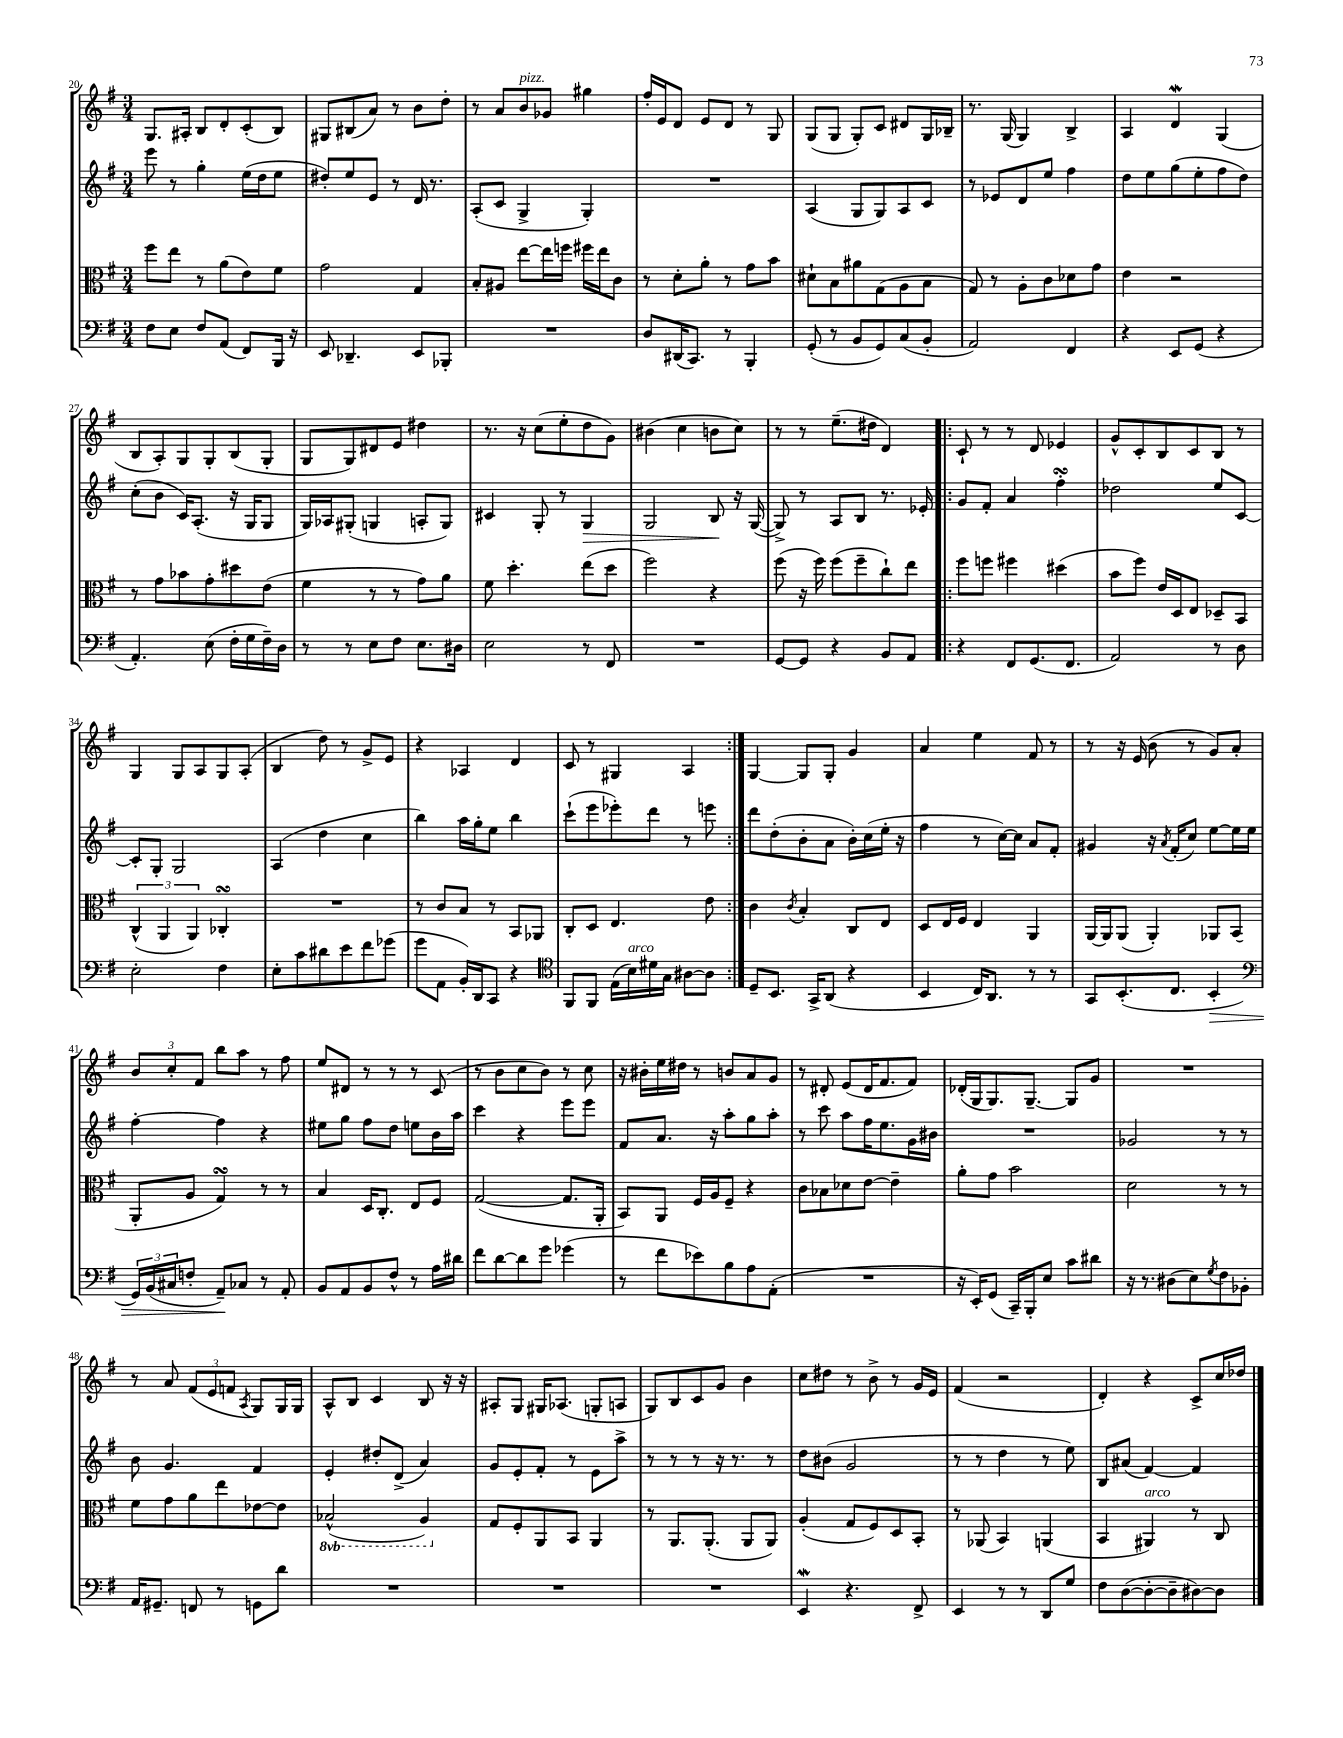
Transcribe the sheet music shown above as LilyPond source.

<<
\new StaffGroup <<
\new Staff = "s0" {
    \clef treble \key g \major \numericTimeSignature \time 3/4
    g8. ais16-. b8 d'8-. c'8-.( b8) |
    gis8 bis8( a'8) r8 b'8 d''8-. |
    r8 a'8 b'8^\markup { \italic "pizz." } ges'8 gis''4 |
    fis''16-. e'16 d'8 e'8 d'8 r8 g8 |
    g8( g8 g8-.) c'8 dis'8 g16 bes16-- |
    r8. g16( g4) b4-> |
    a4 d'4\mordent g4( |
    b8 a8-.) g8 g8-. b8( g8-. |
    g8 g8) dis'8 e'8 dis''4 |
    r8. r16 c''8( e''8-. d''8 g'8) |
    bis'4( c''4 b'8 c''8) |
    r8 r8 e''8.--( dis''16 d'4) |
    \repeat volta 2 { c'8-! r8 r8 d'8 ees'4 |
    g'8-^ c'8-. b8 c'8 b8 r8 |
    g4 g8 a8 g8 a8-.( |
    b4 d''8) r8 g'8-> e'8 |
    r4 aes4 d'4 |
    c'8 r8 gis4 a4 | }
    g4~ g8 g8-. g'4 |
    a'4 e''4 fis'8 r8 |
    r8 r16 e'16( b'8 r8 g'8) a'8-. |
    \tuplet 3/2 { b'8 c''8-. fis'8 } b''8 a''8 r8 fis''8 |
    e''8 dis'8 r8 r8 r8 c'8( |
    r8 b'8 c''8 b'8) r8 c''8 |
    r16 bis'16-. e''16 dis''16 r8 b'8 a'8 g'8 |
    r8 dis'8-. e'8( dis'16 fis'8. fis'8) |
    des'16-.( g16 g8.) g8.~-- g8 g'8 |
    R2. |
    r8 a'8 \tuplet 3/2 { fis'8( e'8 f'8 } \acciaccatura { a8 } g8) g16 g16 |
    a8-^ b8 c'4 b8 r16 r16 |
    ais8-. g8 gis16 aes8.( g8-. a8 |
    g8) b8 c'8 g'8 b'4 |
    c''8 dis''8 r8 b'8-> r8 g'16 e'16 |
    fis'4( r2 |
    d'4-.) r4 c'8-> c''16 des''16 \bar "|." |
}
\new Staff = "s1" {
    \clef treble \key g \major \numericTimeSignature \time 3/4
    e'''8 r8 g''4-. e''16( d''16 e''8 |
    dis''8-.) e''8 e'8 r8 d'16 r8. |
    a8-.( c'8 g4-> g4-.) |
    R2. |
    a4( g8 g8) a8 c'8 |
    r8 ees'8 d'8 e''8 fis''4 |
    d''8 e''8 g''8( e''8-. fis''8 d''8) |
    c''8-.( b'8 c'16) a8.-.( r16 g16 g8 |
    g16) aes16 gis8-.( g4 a8-. g8) |
    cis'4 g8-. r8 g4\> |
    g2 b8\! r16 g16~( |
    g8->) r8 a8 b8 r8. ees'16-. |
    \repeat volta 2 { g'8 fis'8-. a'4 fis''4-.\turn |
    des''2 e''8 c'8~ |
    c'8-. g8-. g2 |
    a4( d''4 c''4 |
    b''4) a''16 g''16-. e''8 b''4 |
    c'''8-!( e'''8 ees'''8-.) d'''8 r8 e'''8 | }
    d'''8 d''8-.( b'8-. a'8 b'16-.) c''16( e''16-. r16 |
    fis''4 r8 c''16~) c''16 a'8 fis'8-. |
    gis'4 r16 \acciaccatura { a'8 } fis'16-.( c''8) e''8~ e''16 e''16 |
    fis''4~-. fis''4 r4 |
    eis''8 g''8 fis''8 d''8 e''8 b'16 a''16 |
    c'''4 r4 e'''8 e'''8 |
    fis'8 a'8. r16 a''8-. g''8 a''8-. |
    r8 c'''8 a''8 fis''16 e''8. g'16 bis'16 |
    R2. |
    ges'2 r8 r8 |
    b'8 g'4. fis'4 |
    e'4-. dis''8-. d'8->( a'4) |
    g'8 e'8-. fis'8-. r8 e'8 a''8-> |
    r8 r8 r8 r16 r8. r8 |
    d''8 bis'8( g'2 |
    r8 r8 d''4 r8 e''8) |
    b8 ais'8( fis'4~) fis'4 \bar "|." |
}
\new Staff = "s2" {
    \clef alto \key g \major \numericTimeSignature \time 3/4 \set Staff.ottavationMarkups = #ottavation-simple-ordinals
    fis''8 e''8 r8 a'8( e'8) fis'8 |
    g'2 g4 |
    b8-. ais8 e''8~ e''16 f''16 fis''16 e''16 c'8 |
    r8 d'8-. a'8-. r8 g'8 b'8 |
    dis'8-! b8 ais'8 g8( a8 b8 |
    g8) r8 a8-. c'8 des'8 g'8 |
    e'4 r2 |
    r8 g'8 bes'8 g'8-. dis''8 e'8( |
    fis'4 r8 r8 g'8) a'8 |
    fis'8 d''4.-. e''8( d''8 |
    fis''2) r4 |
    fis''8( r16 fis''16) fis''8( fis''8-- c''8-!) e''8 |
    \repeat volta 2 { fis''8 f''8 fis''4 dis''4( |
    b'8 fis''8) e'16 d16 e8 des8-- b,8 |
    \tuplet 3/2 { c4-^( a,4 a,4) } ces4-.\turn |
    R2. |
    r8 c'8 b8 r8 b,8 aes,8 |
    c8-. d8 e4. e'8 | }
    c'4 \acciaccatura { c'8 } b4-. c8 e8 |
    d8 e16 fis16 e4 a,4 |
    a,16~ a,16 a,8( a,4-.) aes,8 b,8( |
    a,8-. a8 g4\turn) r8 r8 |
    b4 d16 c8.-. e8 fis8 |
    g2~( g8. a,16-. |
    b,8) a,8 fis16 a16 fis8-- r4 |
    c'8 bes8 des'8 e'8~ e'4-- |
    a'8-. g'8 b'2 |
    d'2 r8 r8 |
    fis'8 g'8 a'8 e''8 ees'8~ ees'8 |
    \ottava #-1 bes,2-^( a,4) \ottava #0 |
    g8 fis8-. a,8 b,8 a,4 |
    r8 a,8. a,8.-.( a,8 a,8) |
    a4-.( g8 fis8) d8 b,8-. |
    r8 aes,8( b,4) a,4( |
    b,4 ais,4^\markup { \italic "arco" }) r8 c8 \bar "|." |
}
\new Staff = "s3" {
    \clef bass \key g \major \numericTimeSignature \time 3/4
    fis8 e8 fis8 a,8( fis,8) b,,16 r16 |
    e,8 des,4.-- e,8 bes,,8-. |
    R2. |
    d8 dis,16( c,8.) r8 b,,4-. |
    g,8-.( r8 b,8 g,8) c8( b,8-. |
    a,2) fis,4 |
    r4 e,8 g,8( r4 |
    a,4.-.) e8( fis16-. g16 fis16--) d16 |
    r8 r8 e8 fis8 e8. dis16 |
    e2 r8 fis,8 |
    R2. |
    g,8~ g,8 r4 b,8 a,8 |
    \repeat volta 2 { r4 fis,8 g,8.( fis,8. |
    a,2) r8 d8 |
    e2-. fis4 |
    e8-. c'8 dis'8 e'8 fis'8 ges'8( |
    g'8 a,8 b,16-.) d,16 c,8 r4 |
    \clef tenor fis,8 fis,8 e16( b16^\markup { \italic "arco" }) dis'16 g16 ais8~ ais8 | }
    d8-- b,8. g,16-> a,8( r4 |
    b,4 c16) a,8. r8 r8 |
    g,8 b,8.-.( c8. b,4-.\> |
    \clef bass \tuplet 3/2 { g,16) b,16( cis16 } f8-. a,8--\!) ces8 r8 a,8-. |
    b,8 a,8 b,8 fis8-^ r8 a16 dis'16 |
    fis'8 d'8~ d'8 g'8 ges'4( |
    r8 fis'8 ees'8) b8 a8 a,8-.( |
    R2. |
    r16 e,16-.) g,8( c,16--) b,,16-. e8 c'8 dis'8 |
    r16 r8. dis8( e8) \acciaccatura { g8 } fis8 bes,8-. |
    a,16 gis,8.-- f,8 r8 g,8 d'8 |
    R2. |
    R2. |
    R2. |
    e,4\mordent r4. fis,8-> |
    e,4 r8 r8 d,8 g8 |
    fis8 d8~( d8~-. d8-- dis8~) dis8 \bar "|." |
}
>>
>>
\layout { \context { \Score currentBarNumber = #20 } }
